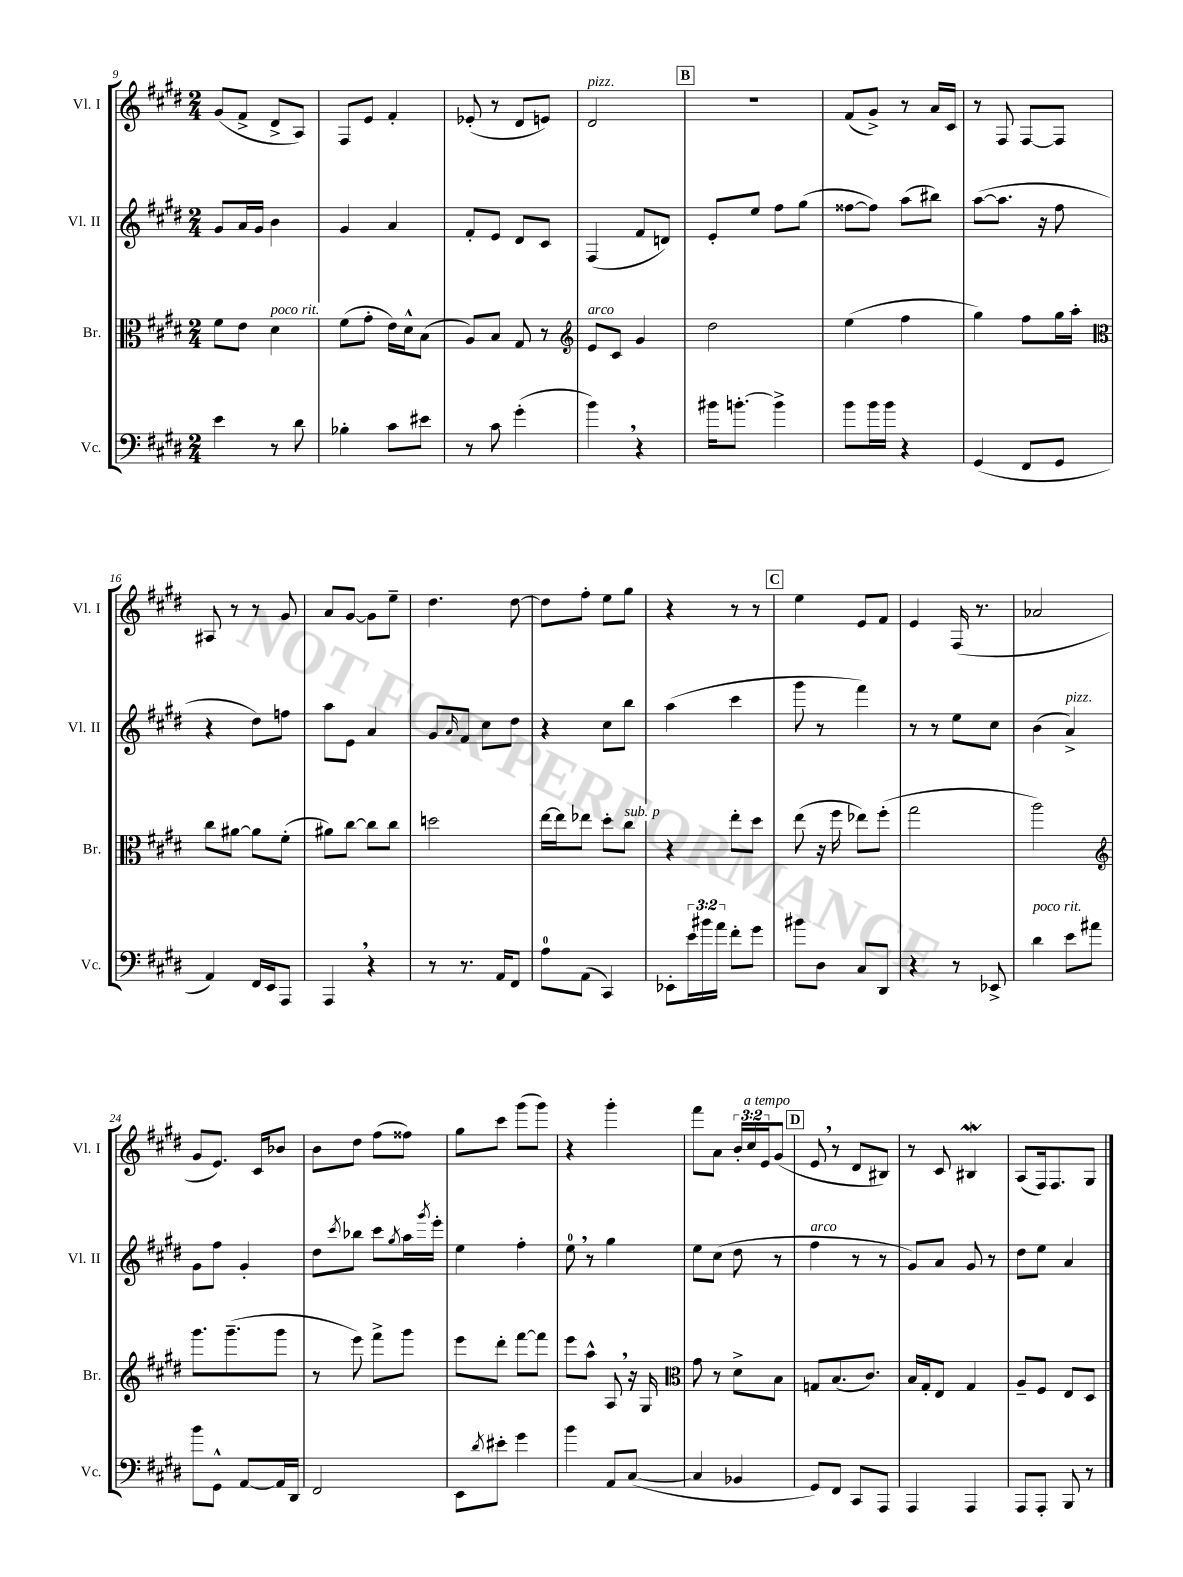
<<
\new StaffGroup <<
\new Staff = "s0" \with { instrumentName = "Vl. I" shortInstrumentName = "Vl. I" } {
    \clef treble \key e \major \numericTimeSignature \time 2/4 \override Staff.TupletNumber.text = #tuplet-number::calc-fraction-text
    gis'8( fis'8-> dis'8-> a8) |
    fis8 e'8 fis'4-. |
    ees'8-.( r8 dis'8 e'8) |
    dis'2^\markup { \italic "pizz." } |
    \mark \markup { \box "B" } R2 |
    fis'8( gis'8->) r8 a'16 cis'16 |
    r8 fis8 fis8~ fis8 |
    ais8 r8 r8 gis'8 |
    a'8 gis'8~ gis'8 e''8-- |
    dis''4. dis''8~ |
    dis''8 fis''8-. e''8 gis''8 |
    r4 r8 r8 |
    \mark \markup { \box "C" } e''4 e'8 fis'8 |
    e'4 fis16( r8. |
    aes'2 |
    gis'8 e'8.) cis'16 bes'8 |
    b'8 dis''8 fis''8( fisis''8) |
    gis''8 cis'''8 gis'''8( gis'''8) |
    r4 gis'''4-. |
    fis'''8 a'8 \tuplet 3/2 { b'16-. cis''16^\markup { \italic "a tempo" } e'16 } gis'8( |
    \mark \markup { \box "D" } e'8 \breathe r8 dis'8 bis8) |
    r8 cis'8 bis4\mordent |
    a8( fis16) fis8. gis8 \bar "|." |
}
\new Staff = "s1" \with { instrumentName = "Vl. II" shortInstrumentName = "Vl. II" } {
    \clef treble \key e \major \numericTimeSignature \time 2/4
    gis'8 a'16 gis'16 b'4 |
    gis'4 a'4 |
    fis'8-. e'8 dis'8 cis'8 |
    fis4( fis'8 d'8) |
    \mark \markup { \box "B" } e'8-. e''8 fis''8 gis''8( |
    fisis''8~ fisis''8) a''8( bis''8) |
    a''8~( a''8. r16 fis''8 |
    r4 dis''8) f''8 |
    a''8 e'8 a'4 |
    gis'8 \grace { a'16 } fis'8 cis''8 dis''8 |
    r4 cis''8 b''8 |
    a''4( cis'''4 |
    \mark \markup { \box "C" } gis'''8 r8 fis'''4) |
    r8 r8 e''8 cis''8 |
    b'4( a'4->^\markup { \italic "pizz." }) |
    gis'8 fis''8 gis'4-. |
    dis''8 \acciaccatura { cis'''8 } bes''8 cis'''8 \acciaccatura { gis''8 } a''16 \acciaccatura { gis'''8 } e'''16-. |
    e''4 fis''4-. |
    e''8-0 \breathe r8 gis''4 |
    e''8 cis''8( dis''8 r8 |
    \mark \markup { \box "D" } fis''4^\markup { \italic "arco" } r8 r8 |
    gis'8) a'8 gis'8 r8 |
    dis''8 e''8 a'4 \bar "|." |
}
\new Staff = "s2" \with { instrumentName = "Br." shortInstrumentName = "Br." } {
    \clef alto \key e \major \numericTimeSignature \time 2/4
    fis'8 e'8 dis'4^\markup { \italic "poco rit." } |
    fis'8( gis'8-. e'16) dis'16-^ b8( |
    a8) b8 gis8 r8 |
    \clef treble e'8^\markup { \italic "arco" } cis'8 gis'4 |
    \mark \markup { \box "B" } dis''2 |
    e''4( fis''4 |
    gis''4) fis''8 gis''16 a''16-. |
    \clef alto cis''8 ais'8~ ais'8 fis'8-.( |
    ais'8) cis''8~ cis''8 cis''8 |
    d''2 |
    e''16~ e''16 ees''8 dis''8-. cis''8^\markup { \italic "sub. p" } |
    r4 e''8-. dis''8 |
    \mark \markup { \box "C" } e''8( r16 fis''16 ees''8) fis''8-.( |
    gis''2 |
    a''2) |
    \clef treble gis'''8. gis'''8.--( gis'''8 |
    r8 e'''8) fis'''8-> gis'''8 |
    e'''8 dis'''8-. fis'''8~ fis'''8 |
    e'''8 a''8-^ a8 \breathe r16 gis16 |
    \clef alto gis'8 r8 dis'8-> b8 |
    \mark \markup { \box "D" } g8 b8.( cis'8.) |
    b16 gis16-. e8 gis4 |
    a8-- fis8 e8 dis8 \bar "|." |
}
\new Staff = "s3" \with { instrumentName = "Vc." shortInstrumentName = "Vc." } {
    \clef bass \key e \major \numericTimeSignature \time 2/4 \override Staff.TupletNumber.text = #tuplet-number::calc-fraction-text
    e'4 r8 dis'8 |
    bes4-. cis'8 eis'8 |
    r8 cis'8 gis'4-.( |
    b'4) \breathe r4 |
    \mark \markup { \box "B" } bis'16 b'8.~-. b'4-> |
    b'8 b'16 b'16 r4 |
    gis,4( fis,8 gis,8 |
    a,4) fis,16 e,16 a,,8 |
    a,,4 \breathe r4 |
    r8 r8. a,16 fis,8 |
    a8-0 a,8( cis,4) |
    ees,8-. \tuplet 3/2 { e'16 bis'16 a'16 } fis'8-. gis'8 |
    \mark \markup { \box "C" } bis'8 dis8 cis8 dis,8 |
    r4 r8 ees,8-> |
    dis'4^\markup { \italic "poco rit." } e'8 ais'8 |
    b'8 gis,8-^ a,8~ a,16 dis,16 |
    fis,2 |
    e,8 \acciaccatura { dis'8 } eis'8-. gis'4 |
    b'4 a,8 cis8~( |
    cis4 bes,4 |
    \mark \markup { \box "D" } gis,8) fis,8 cis,8 a,,8 |
    a,,4 a,,4 |
    a,,8 a,,8-. b,,8 r8 \bar "|." |
}
>>
>>
\layout { \context { \Score currentBarNumber = #9 } }
